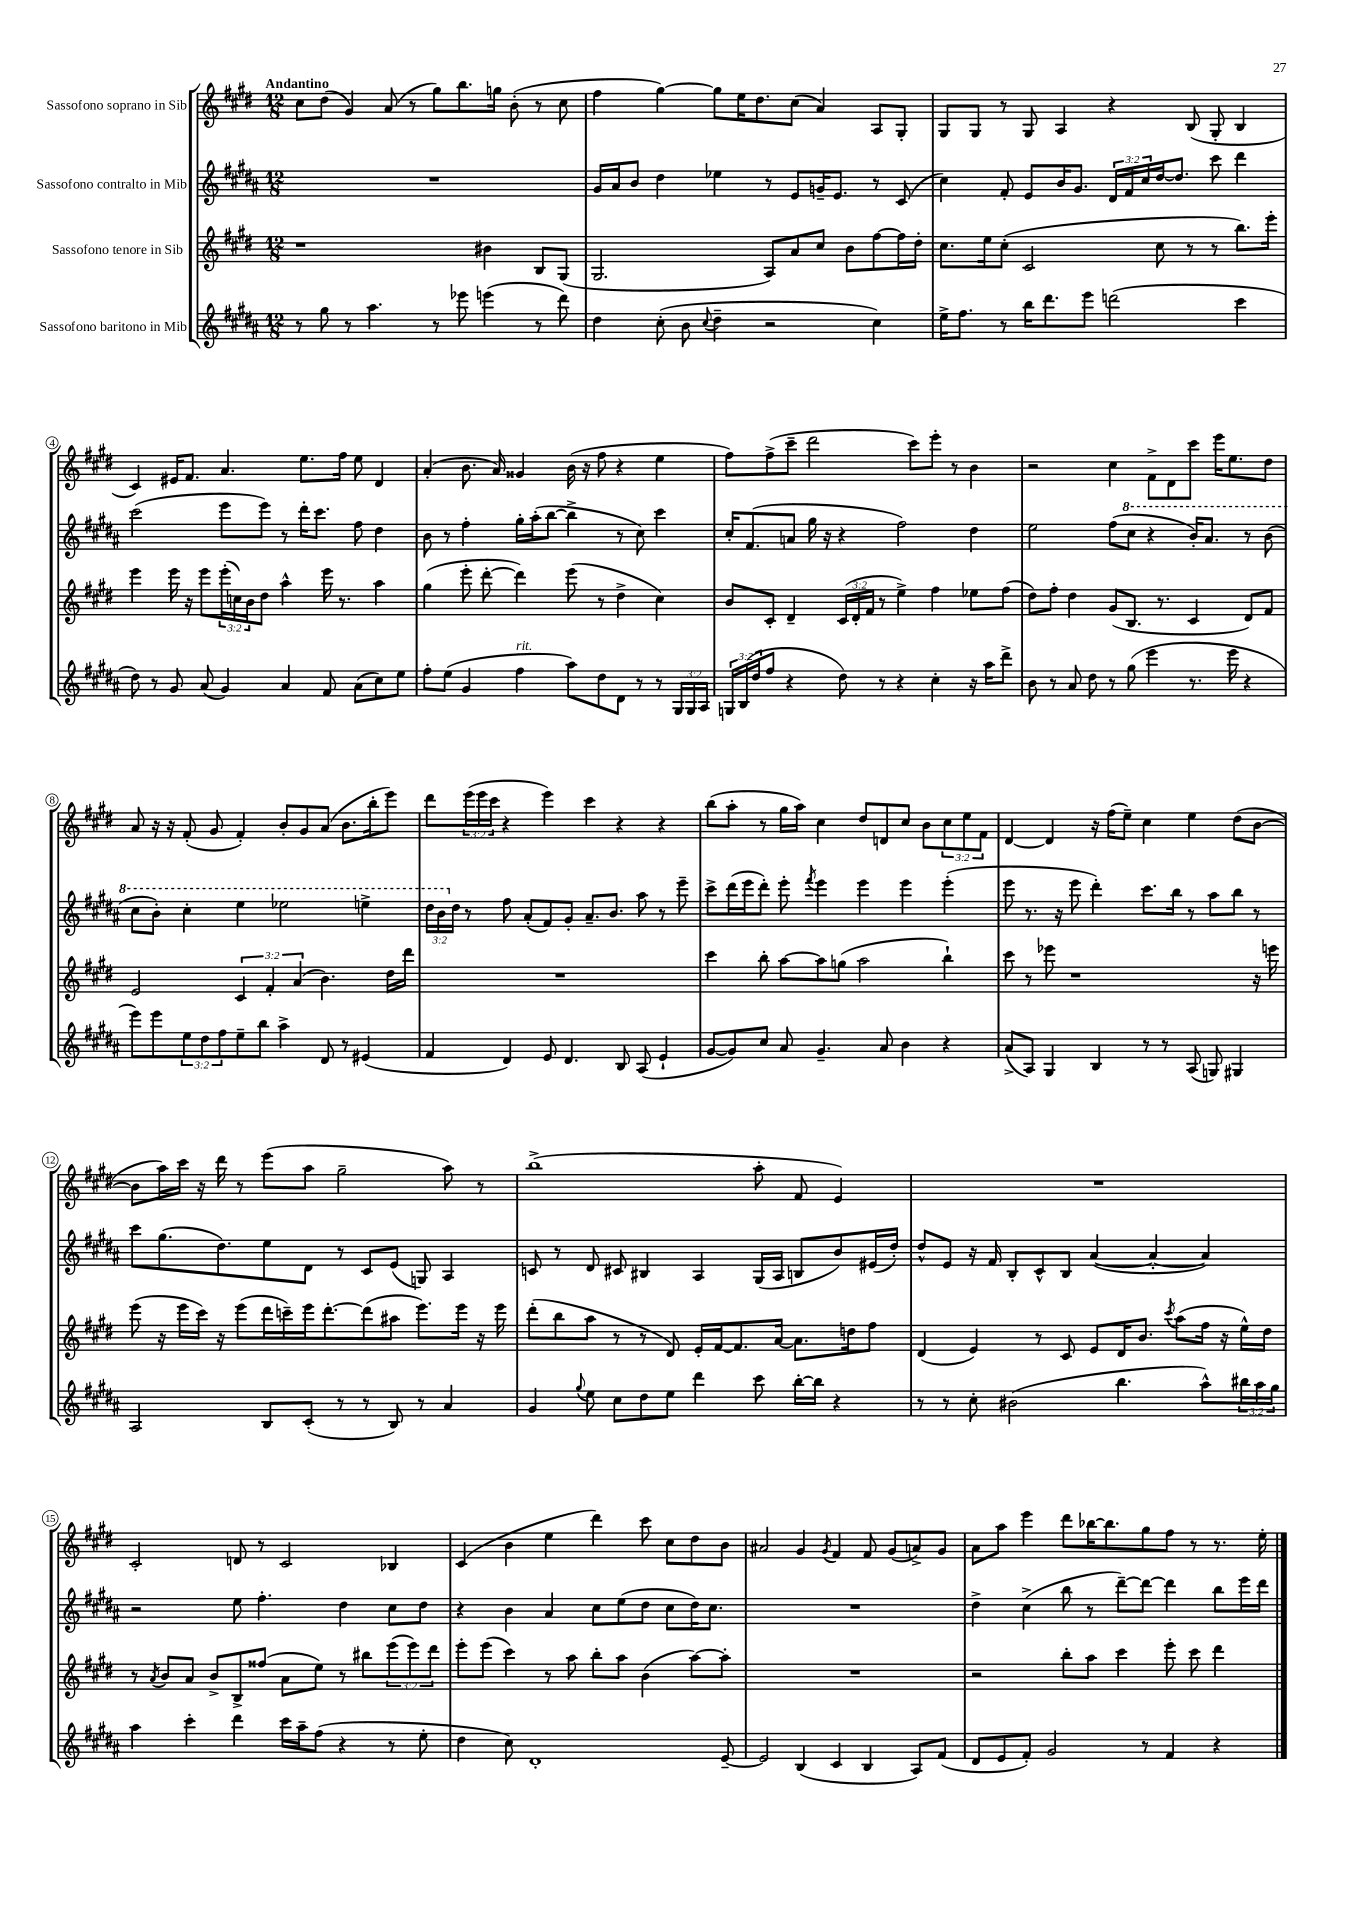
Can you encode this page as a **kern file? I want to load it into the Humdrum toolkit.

**kern	**kern	**kern	**kern
*staff4	*staff3	*staff2	*staff1
*clefG2	*clefG2	*clefG2	*clefG2
*k[f#c#g#d#a#]	*k[f#c#g#d#]	*k[f#c#g#d#a#]	*k[f#c#g#d#]
*M12/8	*M12/8	*M12/8	*M12/8
8r	1r	1.r	8cc#
8gg#	.	.	(8dd#
8r	.	.	4g#)
4.aa#	.	.	.
.	.	.	(8a
.	.	.	8r
8r	.	.	8gg#)
8eee-	.	.	8.bb
(4eee	4b#	.	.
.	.	.	16gg
.	.	.	(8b'
8r	8B	.	8r
8ddd#)	(8G#	.	8cc#
=	=	=	=
4dd#	2.G#	16g#	4ff#
.	.	16a#	.
.	.	8b	.
(8cc#'	.	4dd#	[4gg#)
8b	.	.	.
8qqcc#	.	.	.
4dd#~	.	4ee-	8gg#]
.	.	.	16ee
.	.	.	8.dd#
2r	8A)	8r	.
.	8a	8e	(8cc#
.	8cc#	16g~	4a)
.	.	8.e	.
.	8b	.	.
4cc#)	[8ff#	8r	8A
.	16ff#]	(8c#	8G#'
.	16dd#'	.	.
=	=	=	=
16ee^	8.cc#	4cc#)	8G#
8.ff#	.	.	.
.	.	.	8G#
.	16ee	.	.
8r	(8cc#'	8f#'	8r
16bb	2c#	8e	8G#
8.ddd#	.	.	.
.	.	16b	4A
.	.	8.g#	.
8eee	.	.	.
(2ddd	.	24d#	4r
.	.	24f#	.
.	.	24cc#	.
.	8cc#	[16dd#	.
.	.	8.dd#]	.
.	8r	.	(8B
.	8r	8ccc#	8G#'
4ccc#	8.bb)	4ddd#	4B
.	16eee'	.	.
=	=	=	=
8dd#)	4eee	(2ccc#	4c#)
8r	.	.	.
8g#	16eee	.	16e#
.	16r	.	8.f#
(8a#	8eee	.	.
4g#)	(24eee'	8eee	4.a
.	24cc)	.	.
.	24b	.	.
.	8dd#	8eee)	.
4a#	4aa^^	8r	.
.	.	16ddd#'	8.ee
.	.	8.ccc#	.
8f#	16eee	.	.
.	8.r	.	16ff#
(8a#	.	8ff#	8ee
8cc#)	4aa	4dd#	4d#
8ee	.	.	.
=	=	=	=
8ff#'	(4gg#	8b	(4a'
(8ee	.	8r	.
4g#	8eee'	4ff#'	8.b
.	[8ddd#'	.	.
.	.	.	16a)
4ff#	4ddd#])	16gg#'	4g##
.	.	(16aa#'	.
.	.	[8bb	.
8aa#)	(8eee	4bb^]	(16b
.	.	.	16r
8dd#	8r	.	8ff#
8d#	4dd#^	8r	4r
8r	.	8cc#)	.
8r	4cc#)	4ccc#	4ee
24G#	.	.	.
24G#	.	.	.
24A#	.	.	.
=	=	=	=
24G	8b	16cc#'	8ff#)
(24B	.	.	.
.	.	(8.f#	.
24dd#	.	.	.
8ff#	8c#'	.	(8ff#^
4r	4d#~	8a	8ccc#~
.	.	16gg#	2ddd#
.	.	16r	.
8dd#)	(24c#	4r	.
.	24d#'	.	.
.	24f#	.	.
8r	8r	.	.
4r	4ee^)	2ff#)	.
.	.	.	8ccc#)
4cc#'	4ff#	.	8eee'
.	.	.	8r
16r	8ee-	4dd#	4b
16aa#	.	.	.
8ddd#^	(8ff#	.	.
=	=	=	=
8b	8dd#)	2ee	2r
8r	8ff#'	.	.
8a#	4dd#	.	.
8dd#	.	.	.
8r	(8g#	(8ff#	4cc#
(8gg#	8.B	8ccc#	.
4eee	.	4r	8f#^
.	8.r	.	.
.	.	.	8d#
8.r	4c#	16bb')	8ccc#
.	.	8.aa#	.
.	.	.	16eee
16eee	.	.	8.ee
4r	8d#)	8r	.
.	8f#	(8bb	8dd#
=	=	=	=
8eee)	2e	8ccc#	8a
8eee	.	8bb')	16r
.	.	.	16r
12ee	.	4ccc#'	(8f#'
12dd#	.	.	.
.	.	.	8g#
12ff#	.	.	.
8ee~	6c#	4eee	4f#')
8bb	.	.	.
.	6f#'	.	.
4aa#^	.	2eee-	8b'
.	(6a	.	.
.	.	.	8g#
8d#	4.b)	.	(8a
8r	.	.	8.b
(4e#	.	4eee^	.
.	.	.	16bb'
.	16dd#	.	8eee)
.	16ddd#	.	.
=	=	=	=
4f#	1.r	24ddd#	8ddd#
.	.	24bb	.
.	.	24dd#	.
.	.	8r	(24eee
.	.	.	24eee
.	.	.	24ccc#
4d#)	.	8ff#	4r
.	.	(8a#'	.
8e	.	8f#)	4eee)
4.d#	.	8g#'	.
.	.	8.a#~	4ccc#
.	.	8.b	.
8B	.	.	4r
(8A#	.	8aa#	.
4e`	.	8r	4r
.	.	8eee~	.
=	=	=	=
[8g#	4ccc#	8ccc#^	(8bb
8g#])	.	(16ddd#	8aa'
.	.	16eee	.
8cc#	8bb'	8ddd#')	8r
8a#	[8aa	8eee'	16gg#
.	.	.	16aa)
.	.	8qfff#	.
4.g#~	8aa]	4eee	4cc#
.	(8gg	.	.
.	2aa	4eee	8dd#
8a#	.	.	8d
4b	.	4eee	8cc#
.	.	.	8b
4r	4bb`)	(4eee'	12cc#
.	.	.	12ee
.	.	.	12f#
=	=	=	=
(8a#^	8ccc#	8eee	[4d#
8A#)	8r	8.r	.
4G#	8eee-	.	4d#]
.	.	16r	.
.	1r	8eee	.
4B	.	4ddd#')	16r
.	.	.	(16ff#
.	.	.	8ee~)
8r	.	8.ccc#	4cc#
8r	.	.	.
.	.	16bb	.
(8A#	.	8r	4ee
8G)	.	8aa#	.
4G#	.	8bb	(8dd#
.	16r	8r	[8b
.	16eee	.	.
=	=	=	=
2A#	(8eee	8ccc#	8b]
.	16r	(8.gg#	16aa)
.	16eee	.	16ccc#
.	16ccc#)	.	16r
.	16r	8.dd#)	16ddd#
.	(8eee	.	8r
8B	16ddd#	8ee	(8eee
.	16ccc~)	.	.
(8c#'	16eee	8d#	8aa
.	[8.ddd#'	.	.
8r	.	8r	2gg#~
8r	(8ddd#]	8c#	.
8B)	8aa#	(8e	.
8r	8.eee)	8G)	.
4a#	.	4A#	8aa)
.	16eee	.	.
.	16r	.	8r
.	16eee	.	.
=	=	=	=
4g#	(8ddd#'	8c	(1bb^
.	8bb	8r	.
8qqgg#	.	.	.
8ee	8aa	8d#	.
8cc#	8r	8c#	.
8dd#	8r	4B#	.
8ee	8d#)	.	.
4ddd#	16e'	4A#	.
.	[16f#	.	.
.	8.f#]	.	.
8ccc#	.	(16G#	8aa'
.	[16a	16A#	.
[16bb'	8.a]	8B	8f#
16bb]	.	.	.
4r	.	8b)	4e)
.	16dd	.	.
.	8ff#	(16e#	.
.	.	16dd#')	.
=	=	=	=
8r	(4d#	8dd#^^	1.r
8r	.	8e	.
8cc#'	4e)	16r	.
.	.	16f#	.
(2b#	.	8B'	.
.	8r	8c#^^	.
.	8c#	8B	.
.	8e	([4a#	.
4.bb	16d#	.	.
.	8.b	.	.
.	.	4a#'_	.
.	8qccc#	.	.
.	(8aa	.	.
8aa#^^)	16ff#	4a#])	.
.	16r	.	.
24bb#	16ee^^)	.	.
24aa#	.	.	.
.	16dd#	.	.
24gg#	.	.	.
=	=	=	=
4aa#	8r	2r	2c#'
.	8qa	.	.
.	8b	.	.
4ccc#'	8a	.	.
.	8b^	.	.
4ddd#	8B^	8ee	8d
.	(8ff##	4.ff#'	8r
16ccc#	8a	.	2c#
16aa#~	.	.	.
(8ff#	8ee)	.	.
4r	8r	4dd#	.
.	8bb#	.	.
8r	(12eee	8cc#	4B-
.	12eee)	.	.
8ee'	.	8dd#	.
.	12ddd#	.	.
=	=	=	=
4dd#	8eee'	4r	(4c#
.	(8eee	.	.
8cc#)	4ccc#)	4b	4b
1d#'	.	.	.
.	8r	4a#	4ee
.	8aa	.	.
.	8bb'	8cc#	4ddd#)
.	8aa	(8ee	.
.	(4b	8dd#	8ccc#
.	.	8cc#	8cc#
.	[8aa)	16dd#)	8dd#
.	.	8.cc#	.
[8e~	8aa']	.	8b
=	=	=	=
2e]	1.r	1.r	2a#
(4B	.	.	4g#
.	.	.	8qg#
4c#	.	.	4f#
4B	.	.	8f#
.	.	.	(8g#
8A#)	.	.	8a^)
(8f#	.	.	8g#
=	=	=	=
8d#	2r	4dd#^	8a
8e	.	.	8aa
8f#')	.	(4cc#^	4eee
2g#	.	.	.
.	8bb'	8bb	8ddd#
.	8aa	8r	[16bb-
.	.	.	8.bb-]
.	4ccc#	[8ddd#~)	.
8r	.	8ddd#_	8gg#
4f#	8eee'	4ddd#]	8ff#
.	8ccc#	.	8r
4r	4ddd#	8bb	8.r
.	.	16eee	.
.	.	16ddd#	16ee'
==	==	==	==
*-	*-	*-	*-
